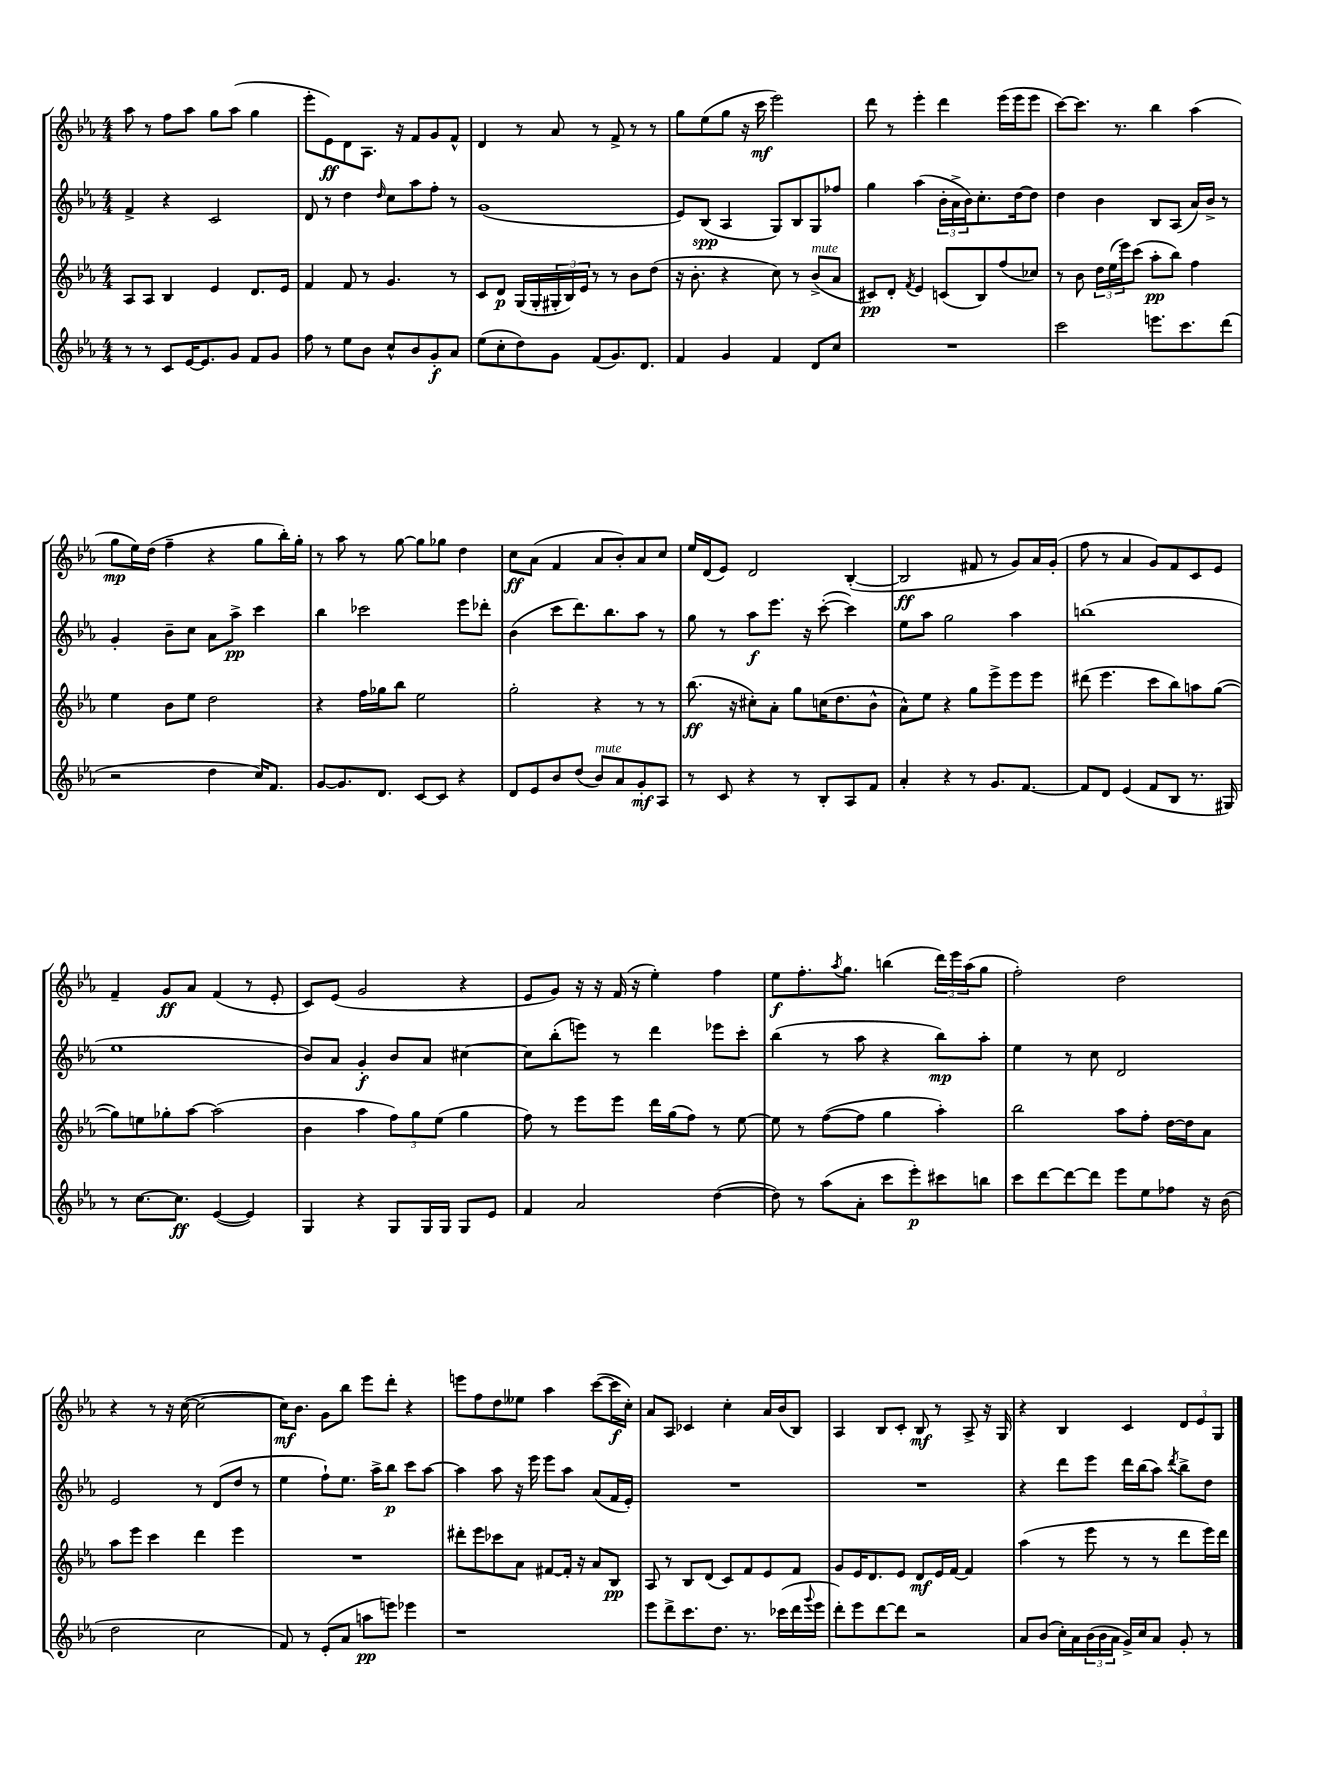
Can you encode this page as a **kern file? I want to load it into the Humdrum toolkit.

**kern	**kern	**kern	**kern
*staff4	*staff3	*staff2	*staff1
*clefG2	*clefG2	*clefG2	*clefG2
*k[b-e-a-]	*k[b-e-a-]	*k[b-e-a-]	*k[b-e-a-]
*M4/4	*M4/4	*M4/4	*M4/4
8r	8A-	4f^	8aa-
8r	8A-	.	8r
8c	4B-	4r	8ff
[16e-	.	.	8aa-
8.e-]	.	.	.
.	4e-	2c	8gg
8g	.	.	(8aa-
8f	8.d	.	4gg
8g	.	.	.
.	16e-	.	.
=	=	=	=
8ff	4f	8d	8eee-'
8r	.	8r	8e-)
8ee-	8f	4dd	8d
8b-	8r	.	8.A-
.	.	16qqdd	.
8cc^^	4.g	8cc	.
.	.	.	16r
8b-	.	8aa-	8f
8g'	.	8ff'	8g
8a-	8r	8r	8f^^
=	=	=	=
(8ee-	8c	(1g	4d
8cc'	8d	.	.
8dd)	(16G	.	8r
.	16G'	.	.
8g	24G#'	.	8a-
.	24B-)	.	.
.	24e-	.	.
(8f	8r	.	8r
8.g)	8r	.	8f^
.	8b-	.	8r
8.d	.	.	.
.	(8dd	.	8r
=	=	=	=
4f	16r	8e-)	8gg
.	8.b-'	.	.
.	.	(8B-	(8ee-
4g	4r	4A-	8gg
.	.	.	16r
.	.	.	16ccc
4f	8cc)	8G)	2eee-)
.	8r	8B-	.
8d	(8b-^	8G	.
8cc	8a-	8ff-	.
=	=	=	=
1r	8c#)	4gg	8ddd
.	8d'	.	8r
.	8qf	.	.
.	4e-	(4aa-	4eee-'
.	(8c	24b-'	4ddd
.	.	24a-^	.
.	.	24b-)	.
.	8B-)	8.cc'	.
.	(8ff	.	(16eee-
.	.	[16dd	16eee-
.	8cc-)	8dd]	8eee-
=	=	=	=
2ccc	8r	4dd	[8ccc)
.	8b-	.	8.ccc]
.	24dd	4b-	.
.	(24ee-	.	.
.	.	.	8.r
.	24eee-)	.	.
.	(8ccc	.	.
8.eee	8aa-'	8B-	4bb-
.	8bb-)	(8A-	.
8.ccc	.	.	.
.	4ff	16a-)	(4aa-
.	.	16b-^	.
(8ddd	.	8r	.
=	=	=	=
2r	4ee-	4g'	8gg
.	.	.	16ee-)
.	.	.	(16dd
.	8b-	8b-~	4ff~
.	8ee-	8cc	.
4dd	2dd	8a-	4r
.	.	8aa-^	.
16cc)	.	4ccc	8gg
8.f	.	.	.
.	.	.	16bb-')
.	.	.	16gg'
=	=	=	=
[8g	4r	4bb-	8r
8.g]	.	.	8aa-
.	16ff	2ccc-	8r
8.d	16gg-	.	.
.	8bb-	.	[8gg
[8c	2ee-	.	8gg]
8c]	.	.	8gg-
4r	.	8eee-	4dd
.	.	8ddd-'	.
=	=	=	=
8d	2gg'	(4b-	8cc
8e-	.	.	(8a-
8b-	.	8ccc	4f
(8dd	.	8.ddd)	.
8b-)	4r	.	8a-
.	.	8.bb-	.
8a-	.	.	8b-')
8g'	8r	8aa-	8a-
8A-	8r	8r	8cc
=	=	=	=
8r	(8.bb-	8gg	16ee-
.	.	.	(16d
8c	.	8r	8e-)
.	16r	.	.
4r	8cc#')	8aa-	2d
.	8a-'	8.eee-	.
8r	8gg	.	.
.	.	16r	.
8B-'	(16cc	([8ccc'	.
.	8.dd	.	.
8A-	.	4ccc])	([4B-'
8f	8b-^^	.	.
=	=	=	=
4a-'	8a-^^)	8ee-	2B-]
.	8ee-	8aa-	.
4r	4r	2gg	.
8r	8gg	.	8f#
8.g	8eee-^	.	8r
.	8eee-	4aa-	8g)
[8.f	.	.	.
.	8eee-	.	16a-
.	.	.	(16g'
=	=	=	=
8f]	(8ddd#	(1bb	8ff
8d	4.eee-	.	8r
(4e-	.	.	4a-
8f	8ccc	.	8g)
8B-	8bb-)	.	8f
8.r	8aa	.	8c
.	([8gg	.	8e-
16G#)	.	.	.
=	=	=	=
8r	8gg])	1ee-	4f~
[8.cc	8ee	.	.
.	8gg-'	.	8g
8.cc]	.	.	.
.	[8aa-	.	8a-
([4e-	(2aa-]	.	(4f
4e-])	.	.	8r
.	.	.	8e-'
=	=	=	=
4G	4b-	8b-)	8c)
.	.	8a-	(8e-
4r	4aa-	4g'	2g
8G	12ff)	8b-	.
.	12gg	.	.
16G	.	8a-	.
.	(12ee-	.	.
16G	.	.	.
8G	4gg	[4cc#	4r
8e-	.	.	.
=	=	=	=
4f	8ff)	8cc#]	8e-
.	8r	(8bb-'	8g)
2a-	8eee-	8eee)	16r
.	.	.	16r
.	8eee-	8r	(16f
.	.	.	16r
.	16ddd	4ddd	4ee-')
.	(16gg	.	.
.	8ff)	.	.
([4dd	8r	8eee-	4ff
.	[8ee-	8ccc'	.
=	=	=	=
8dd])	8ee-]	(4bb-	8ee-
8r	8r	.	8.ff'
(8aa-	([8ff	8r	.
.	.	.	8qaa-
.	.	.	8.gg
8a-'	8ff]	8aa-	.
8ccc	4gg	4r	(4bb
8eee-')	.	.	.
8ccc#	4aa-')	8bb-)	24ddd)
.	.	.	24eee-
.	.	.	(24aa-
8bb	.	8aa-'	8gg
=	=	=	=
8ccc	2bb-	4ee-	2ff')
[8ddd	.	.	.
8ddd_	.	8r	.
8ddd]	.	8cc	.
8eee-	8aa-	2d	2dd
8ee-	8ff'	.	.
8ff-	[16dd	.	.
.	16dd]	.	.
16r	8a-	.	.
(16b-	.	.	.
=	=	=	=
2dd	8aa-	2e-	4r
.	8eee-	.	.
.	4ccc	.	8r
.	.	.	16r
.	.	.	([16cc
2cc	4ddd	8r	2cc_
.	.	(8d	.
.	4eee-	8dd	.
.	.	8r	.
=	=	=	=
8f)	1r	4ee-	16cc])
.	.	.	8.b-
8r	.	.	.
(8e-'	.	8ff`)	8g
8a-	.	8.ee-	8bb-
8aa	.	.	8eee-
.	.	16aa-^	.
8eee)	.	8bb-	8ddd'
4eee-	.	8ccc	4r
.	.	[8aa-	.
=	=	=	=
1r	8ddd#'	4aa-]	8eee
.	8eee-	.	8ff
.	8ccc-	8aa-	8dd
.	8a-	16r	8ee--
.	.	16eee-	.
.	[8f#	8eee-	4aa-
.	16f#']	8aa-	.
.	16r	.	.
.	8a-	(8a-	([8ccc
.	8B-	16f	16ccc]
.	.	16e-')	16cc')
=	=	=	=
8eee-	8A-	1r	8a-
8ddd^	8r	.	8A-
8.ccc	8B-	.	4c-
.	(8d	.	.
8.dd	.	.	.
.	8c)	.	4cc'
8.r	8f	.	.
.	8e-	.	16a-
(16ccc-	.	.	(16b-
16ddd	8f	.	8B-)
8qqggg	.	.	.
16eee-	.	.	.
=	=	=	=
8ddd')	8g	1r	4A-
8eee-	16e-	.	.
.	8.d	.	.
[8ddd	.	.	8B-
8ddd]	8e-	.	8c'
2r	8d	.	8B-
.	16e-	.	8r
.	[16f	.	.
.	4f]	.	8A-^
.	.	.	16r
.	.	.	16G
=	=	=	=
8a-	(4aa-	4r	4r
(8b-	.	.	.
16cc')	8r	8ddd	4B-
16a-	.	.	.
(24b-	8eee-	8eee-	.
24b-	.	.	.
24a-	.	.	.
16g^)	8r	16ddd	4c
16cc	.	(16bb-	.
8a-	8r	8aa-)	.
.	.	8qddd	.
8g'	8ddd	8bb-^	12d
.	.	.	12e-
8r	16eee-)	8dd	.
.	.	.	12G
.	16ddd	.	.
==	==	==	==
*-	*-	*-	*-
